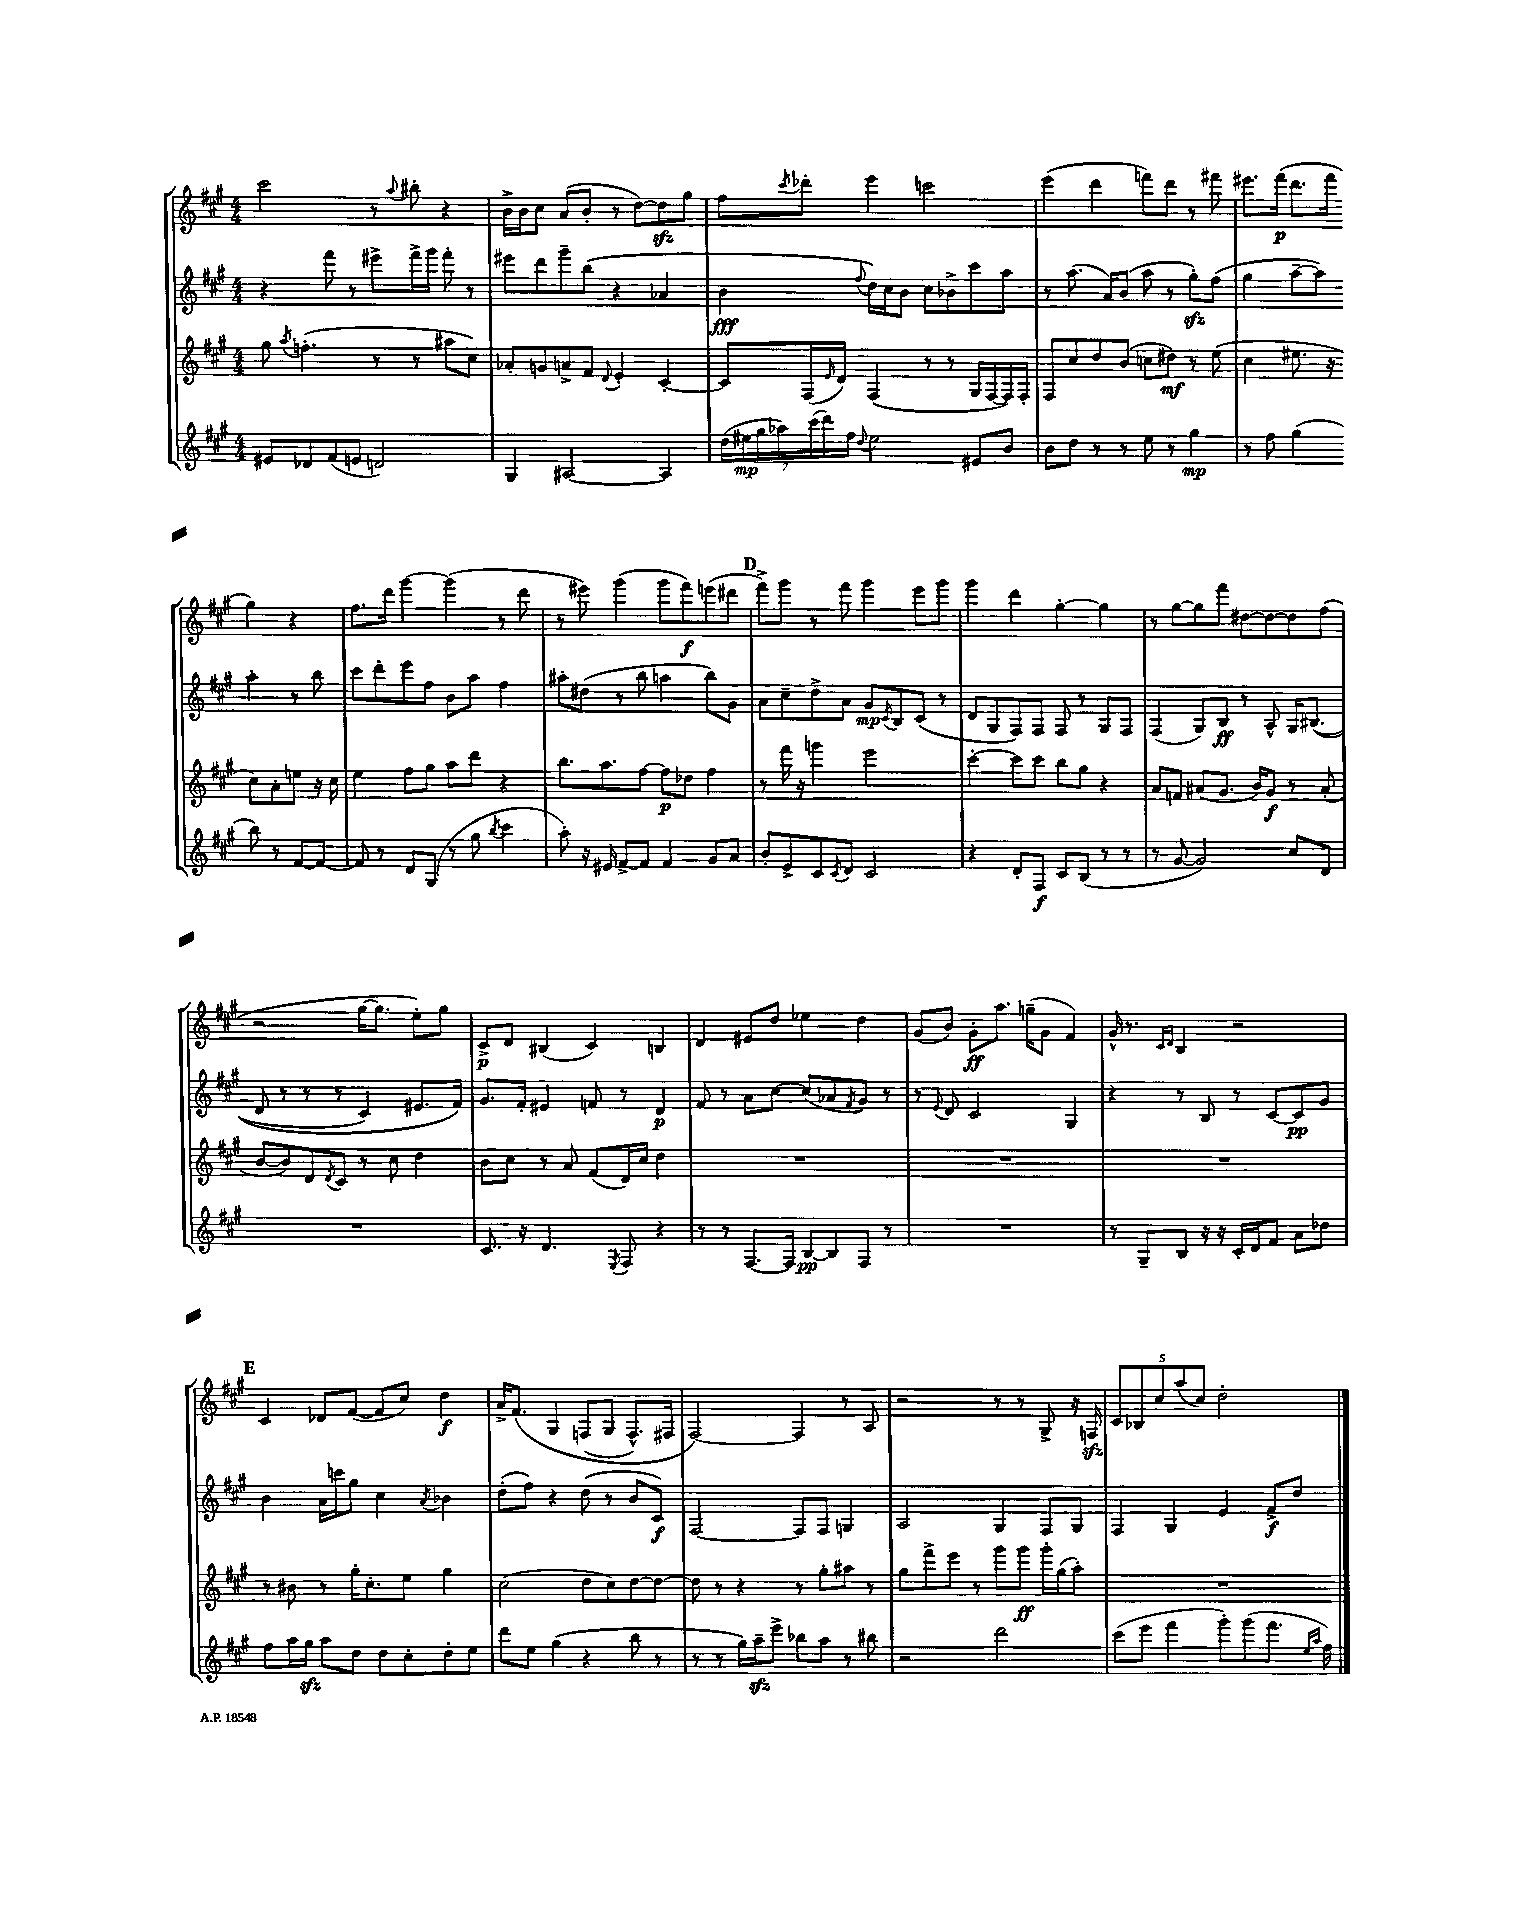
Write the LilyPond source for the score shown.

<<
\new StaffGroup <<
\new Staff = "s0" {
    \clef treble \key a \major \numericTimeSignature \time 4/4
    cis'''2 r8 \appoggiatura { a''8 } bis''8-. r4 |
    b'16-> b'16 cis''8 a'8( b'8-. r8 d''8~) d''8\sfz gis''8 |
    fis''8 \acciaccatura { cis'''8 } des'''8-. e'''4 c'''2 |
    e'''4( d'''4 f'''8) d'''8 r8 fis'''8 |
    eis'''8. fis'''16\p( d'''8. fis'''16 gis''4) r4 |
    fis''8. d'''16 gis'''4~ gis'''4( r8 d'''8 |
    r8 eis'''8) gis'''4( gis'''8 fis'''8\f) e'''8( dis'''8 |
    \mark \markup { \bold "D" } fis'''8->) gis'''8 r8 fis'''8 gis'''4 e'''8 gis'''8 |
    gis'''4 d'''4 gis''4~-. gis''4 |
    r8 gis''8~ gis''8 fis'''8 dis''8~ dis''8~ dis''8 fis''8( |
    r2 gis''16~ gis''8. e''8-.) gis''8 |
    cis'8->\p d'8 bis4( cis'4) b4 |
    d'4 eis'8 d''8 ees''4 d''4 |
    gis'8( b'8) gis'8-.\ff a''8. g''16--( gis'8 fis'4) |
    gis'16-^ r8. \grace { cis'16 d'16 } b4 r2 |
    \mark \markup { \bold "E" } cis'4 des'8 fis'8~( fis'8 cis''8) d''4\f |
    a'16-> fis'8.\( gis4 f8( gis8 f8.-^) fis16 |
    fis2~\) fis4 r8 a8 |
    r2 r8 r8 gis8-> r16 f16\sfz |
    \tuplet 5/4 { cis'8 bes8 cis''8 a''8( cis''8) } d''2-. \bar "|." |
}
\new Staff = "s1" {
    \clef treble \key a \major \numericTimeSignature \time 4/4
    r4 fis'''8 r8 eis'''8-> fis'''16-> gis'''16 fis'''8-. r8 |
    eis'''8 d'''8 gis'''8-- b''8( r4 aes'4 |
    b'4\fff \appoggiatura { fis''8 } d''16) cis''16 b'8 cis''8 bes'8-> cis'''8 a''8 |
    r8 a''8.( a'16) b'8( a''8 r8 gis''8-.\sfz) fis''8( |
    gis''4 a''8~-- a''8) a''4-. r8 b''8 |
    cis'''8 d'''8-. e'''8 fis''8 b'8 a''8 fis''4 |
    ais''8-. dis''8( r8 b''8 a''4 b''8) gis'8 |
    \mark \markup { \bold "D" } a'8 cis''8-- d''8-> a'8 gis'8\mp \acciaccatura { cis'8 } b8 cis'8( r8 |
    d'8 gis8 fis8) fis8 fis8 r8 gis8 fis8 |
    fis4( gis8) b8\ff r8 a8-^ gis16 bis8.(\( |
    d'8 r8 r8 r8 cis'4) eis'8. fis'16\) |
    gis'8. fis'16-. eis'4 f'8 r8 d'4\p |
    fis'8 r8 a'8 cis''8~ cis''8( aes'8 \acciaccatura { fis'8 } gis'8) r8 |
    r8 \appoggiatura { e'8 } d'8 cis'2 gis4 |
    r4 r8 b8 r8 cis'8~ cis'8\pp gis'8 |
    \mark \markup { \bold "E" } b'4 a'16 c'''16 gis''8 cis''4 \acciaccatura { a'8 } bes'4 |
    d''8-.( fis''8) r4 d''8( r8 b'8 cis'8\f) |
    fis2~ fis8 fis8 g4 |
    a2 gis4 fis8 gis8 |
    fis4 gis4 e'4 fis'8->\f d''8 \bar "|." |
}
\new Staff = "s2" {
    \clef treble \key a \major \numericTimeSignature \time 4/4
    gis''8 \acciaccatura { a''8 } f''4.-.( r8 r8 ais''8 cis''8) |
    aes'8-. g'8 a'8-> fis'8 \appoggiatura { d'8 } e'4-. cis'4~-. |
    cis'8 fis16( \grace { e'16 } d'16) fis4( r8 r8 gis16 fis16~ fis16) fis16-. |
    fis8 cis''8 d''8 b'8( c''8 dis''8\mf) r8 e''8( |
    cis''4 eis''8. r16 cis''8) a'8-. e''8 r16 cis''16 |
    e''4 fis''8 gis''8 a''8 d'''8 r4 |
    b''8. a''8. fis''8~ fis''8\p des''8 fis''4 |
    \mark \markup { \bold "D" } r8 fis'''16 r16 g'''4 e'''2 |
    cis'''4~-. cis'''8 cis'''8 b''8 gis''8 r4 |
    a'8 f'8 ais'8( gis'8. b'16) gis'8\f r8 ais'8-.( |
    b'8~ b'8) d'8 \acciaccatura { d'8 } cis'8 r8 cis''8 d''4 |
    b'8 cis''8 r8 a'8 fis'8( d'16) cis''16 d''4 |
    R1 |
    R1 |
    R1 |
    \mark \markup { \bold "E" } r8 bis'8 r8 gis''16-. cis''8.-. e''8 gis''4 |
    cis''2( d''8 cis''8) d''8~ d''8~ |
    d''8 r8 r4 r8 gis''8-. ais''8 r8 |
    gis''8 fis'''8-> e'''8 r8 gis'''8 gis'''8\ff gis'''16-. gis''16( a''8-.) |
    R1 \bar "|." |
}
\new Staff = "s3" {
    \clef treble \key a \major \numericTimeSignature \time 4/4
    eis'8 des'8 fis'8( e'8 d'2) |
    gis4 ais2~ ais4 |
    \tuplet 7/4 { d''16( eis''16\mp gis''16 aes''16) cis'''16( d'''16) fis''16 } \appoggiatura { d''8 } eis''2 eis'8 b'8 |
    b'8 d''8 r8 r8 e''8 r8 gis''4\mp |
    r8 fis''8 gis''4( b''8) r8 fis'8~ fis'8~ |
    fis'8 r8 d'8 gis8( r8 gis''8 \acciaccatura { b''8 } cis'''4 |
    a''8-.) r16 eis'16 fis'8~-> fis'8 fis'4 gis'8 a'8 |
    \mark \markup { \bold "D" } b'8-. e'8-> cis'8 \acciaccatura { cis'8 } d'8 cis'2 |
    r4 d'8-. fis8\f cis'8 b8( r8 r8 |
    r8 gis'8~ gis'2) cis''8 d'8 |
    R1 |
    cis'8. r16 d'4. \acciaccatura { e8 } fis8 r4 |
    r8 r8 fis8.~ fis16 b8~\pp b8 fis8 r8 |
    R1 |
    r8 gis8-- b8 r16 r16 cis'16-. d'16 fis'8 a'8 des''8 |
    \mark \markup { \bold "E" } fis''8 a''16 gis''16\sfz a''8 d''8 d''8 cis''8-. d''8-. e''8 |
    d'''8 e''8 gis''4( r4 b''8 r8 |
    r8 r8 gis''16) a''16--\sfz e'''8-> bes''8 a''8 r8 bis''8 |
    r2 d'''2 |
    cis'''8( e'''8 fis'''4 gis'''8-.) gis'''8( fis'''8. \grace { e''16 a''16 } fis''16) \bar "|." |
}
>>
>>
\layout { \context { \Score \remove "Bar_number_engraver" } }
